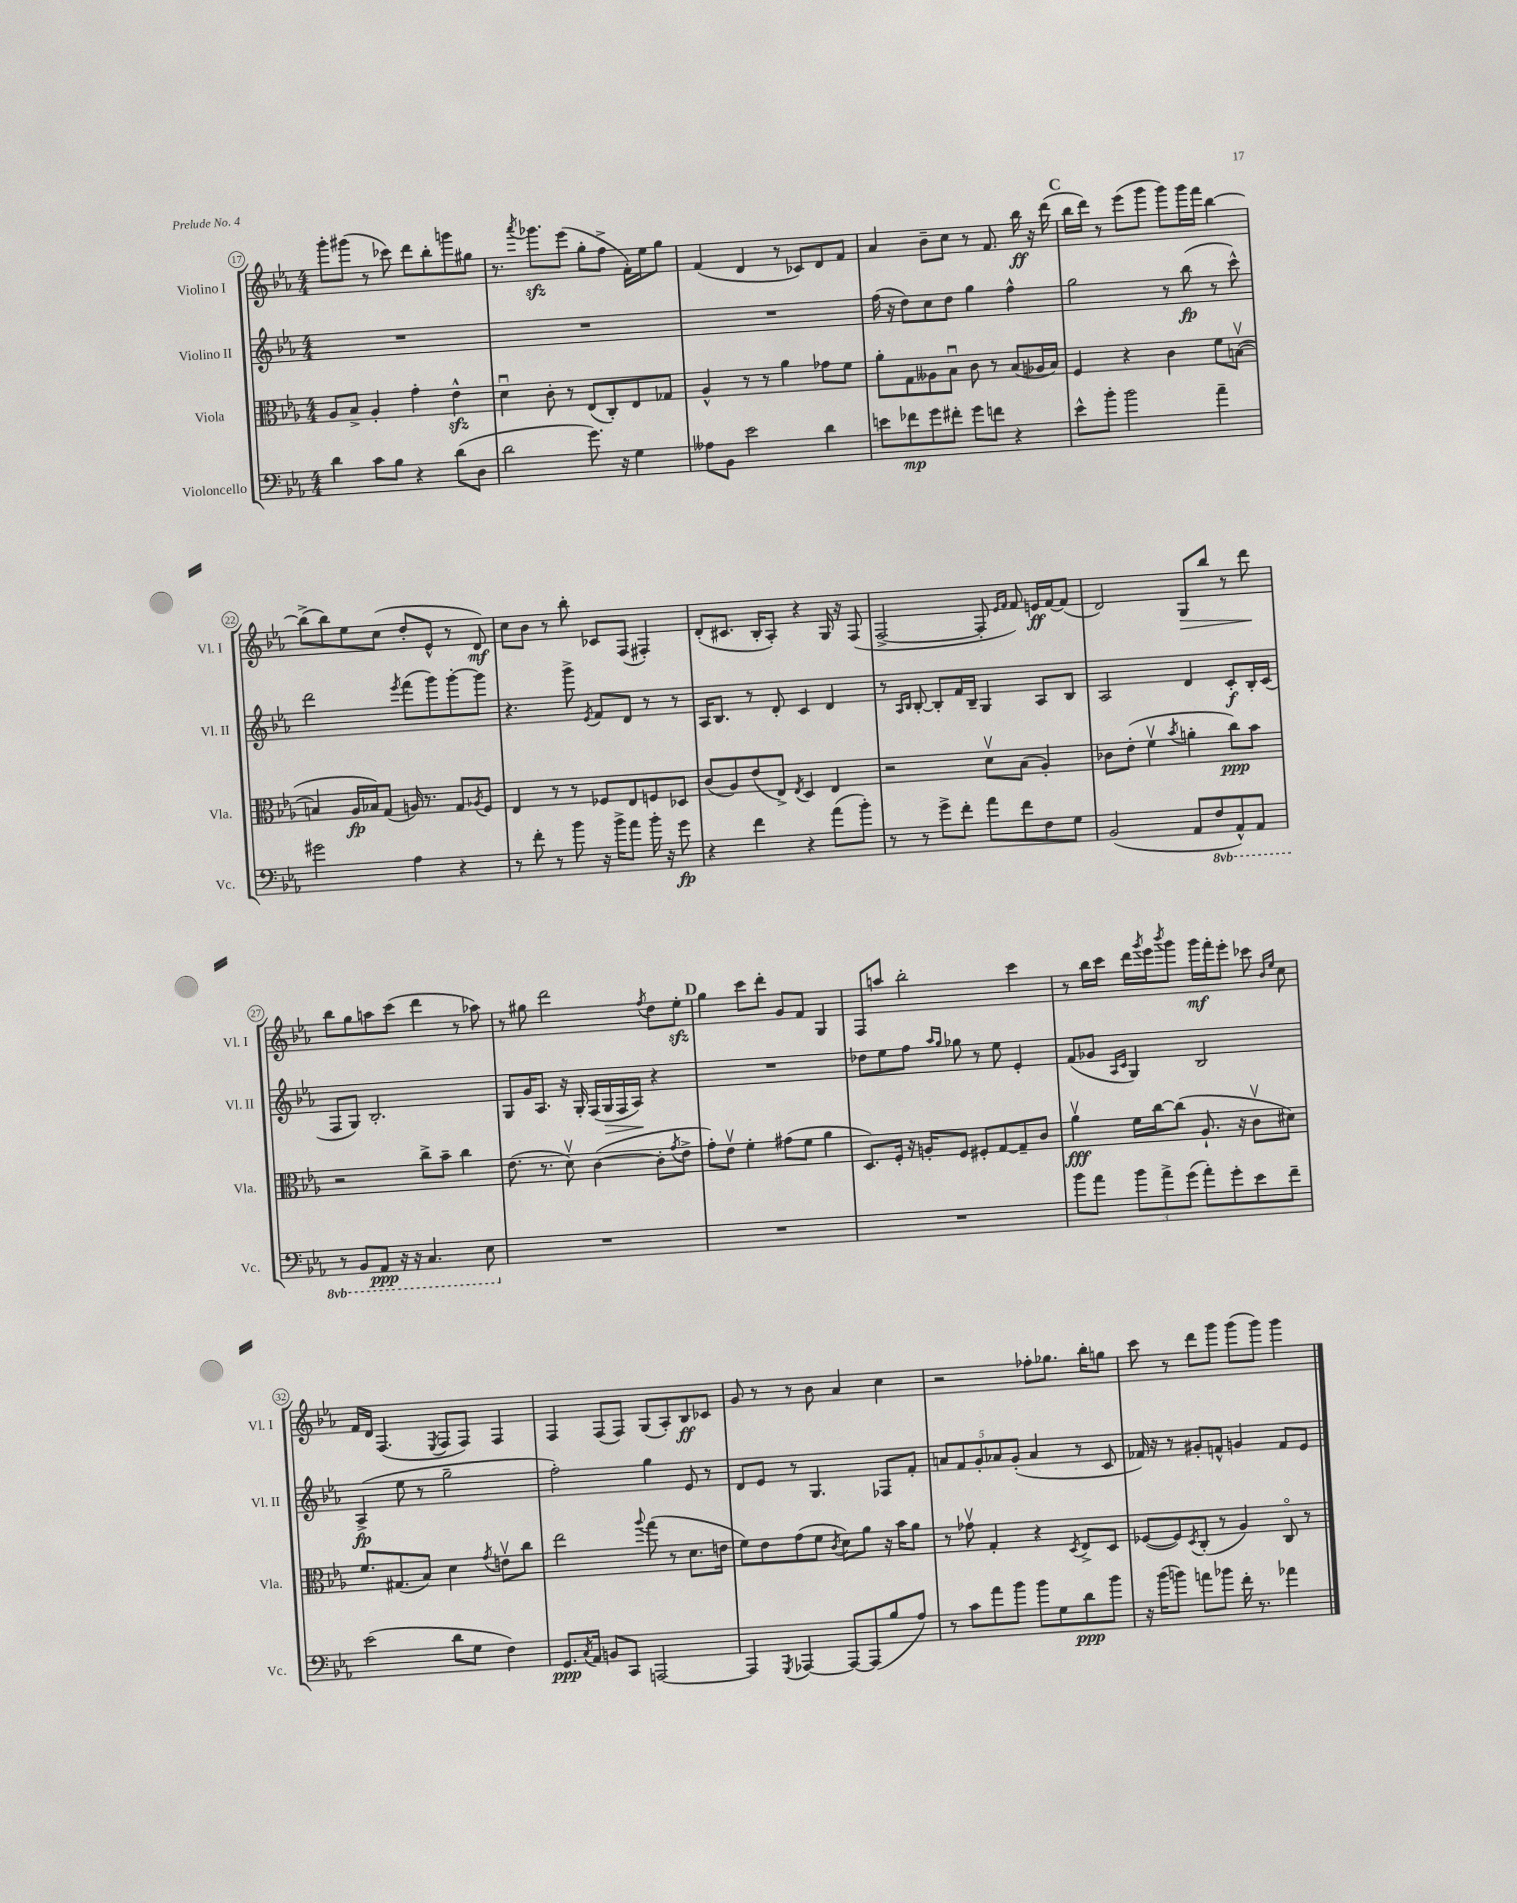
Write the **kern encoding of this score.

**kern	**kern	**kern	**kern
*staff4	*staff3	*staff2	*staff1
*clefF4	*clefC3	*clefG2	*clefG2
*k[b-e-a-]	*k[b-e-a-]	*k[b-e-a-]	*k[b-e-a-]
*M4/4	*M4/4	*M4/4	*M4/4
4d\	8A-/L	1r	8ggg'\L
.	8B-^/J	.	(8ggg#\J
8c\L	4A-'/	.	8r
8B-\J	.	.	8ccc-\)
4r	4g'\	.	8ddd\L
.	.	.	8bb-'\
(8d\L	4e-^^\	.	8ggg\
8D\J	.	.	8gg#\J
=	=	=	=
2d\	4du\	1r	8.r
.	.	.	8qaaa-/
.	.	.	8.ggg-\L
.	8c'\	.	.
.	8r	.	(8eee-\J
8.g\)	(8E-/L	.	8gg'\L
.	8C'/)	.	8ff^\J
16r	.	.	.
4G\	8E-/	.	16f'\LL)
.	.	.	16ee-\J
.	8G-/J	.	8gg\J
=	=	=	=
8A--\L	4A-^^/	1r	(4f/
8BB-\J	.	.	.
2e-\	8r	.	4d/
.	8r	.	.
.	4a-\	.	8r
.	.	.	8c-/L)
4d\	8g-\L	.	8d/
.	8f\J	.	8f/J
=	=	=	=
8e\L	8a-'\L	(16ff\	4a-/
.	.	16r	.
8f-\	8G\	8dd\L)	.
8g\	8A--\	8cc\	8b-~\L
8f#'\J	8B-u\J	8dd\J	8cc\J
8g\L	8c\	4gg\	8r
8f\J	8r	.	8.f/
4r	(8B-/L	4ff^^\	.
.	.	.	16bb-\
.	16A-/L	.	16r
.	16B-/JJ)	.	(16ddd\
=	=	=	=
8e-^^\L	4F/	2gg\	16bb-\LL
.	.	.	16ddd\JJ)
8b-'\J	.	.	8r
2b-\	4r	.	(8eee-\L
.	.	.	8ggg\J
.	4c\	8r	8ggg\L)
.	.	(8bb-\	16ggg\L
.	.	.	16fff\JJ
4a-~\	8f\L	8r	[4bb-\
.	([8Bv\J	8ccc^^\)	.
=	=	=	=
2g#\	4B/]	2ddd\	(8bb-^\]L
.	.	.	8bb-\)
.	16A-/LL	.	8ee-\
.	16B-/J)	.	.
.	(8G/J	.	(8cc\J
.	.	8qeee-/	.
4A-\	16A/)	(8fff\L	8dd'/L
.	8.r	.	.
.	.	8ggg\)	8e-^^/J
4r	8G/L	[8ggg'\	8r
.	8qA-/	.	.
.	8F/J	8ggg\]J	8d/)
=	=	=	=
8r	4E-/	4.r	8cc\L
8f'\	.	.	8b-\J
8r	8r	.	8r
8b-\	8r	8ggg^\	8bb-'\
.	.	8qe-/	.
16r	8F-/L	8f/L	8c-/L
16b-^\LK	.	.	.
8a-\J	8E-/	8d/J	(8F/J
16b-'\	8F/	8r	4F#'/)
16r	.	.	.
8g\	8D-/J	8r	.
=	=	=	=
4r	(8c/L	16A-/LK	(8d'/L
.	.	8.B-/J	.
.	8A-/)	.	8.c#/J
4f\	(8e-/	8r	.
.	.	.	16B-'/LK
.	8E-^/J)	8d'/	8A-'/J)
.	8qE-/	.	.
4r	4D/	4c/	4r
(8a-\L	4E-/	4d/	16G/
.	.	.	16r
8b-'\J)	.	.	(8F/
=	=	=	=
8r	2r	8r	[2F^/
.	.	16qqA-/LL	.
.	.	16qqB-/JJ	.
8r	.	[8B-'/	.
8g^\L	.	8B-'/]L	.
8f'\J	.	16f/L	.
.	.	16B-~/JJ	.
8a-\L	8dv\L	4G/	8F'/]
.	.	.	16qqe-/LL
.	.	.	16qqf/JJ
8f\	(8B-\J	.	8f/)
8F\	4A-'/)	8A-/L	16e/LL
.	.	.	[16f/J
8G\J	.	8B-/J	(8f/]J
=	=	=	=
(2BB-/	8c-\L	2A-/	2d/)
.	(8e-'\J	.	.
.	4fv\	.	.
.	8qb-/	.	.
8AA-/L	4a'\	4d/	8G/L
8FF/	.	.	8bb-/J
8AAA-^^/)	8cc\L)	8c'/L	8r
8AAA-/J	8b-\J	16B-'/L	8ddd\
.	.	(16c/JJ	.
=	=	=	=
8r	2r	8F/L	8bb-\L
8BBB-/L	.	8G/J)	8gg\
8AAA-/J	.	2.B-'/	8aa\
16r	.	.	(8ccc\J
16r	.	.	.
4.CC/	8cc^\L	.	4ddd\
.	8b-~\J	.	.
.	4cc\	.	8r
8EE-\	.	.	8aa-\)
=	=	=	=
1r	(8.e-\	8G/L	8r
.	.	16g/K	8gg#\
.	8.r	8.A-/J	.
.	.	.	2ddd\
.	8dv\)	16r	.
.	.	16G'/	.
.	([4c\	(16F/LL	.
.	.	16G/	.
.	.	16F/	.
.	.	16A-/JJ)	.
.	.	.	8qff/
.	8c'\]L	4r	8dd\L
.	8qg/	.	.
.	8e-^\J	.	8ee-'\J
=	=	=	=
1r	8g'\L)	1r	4gg\
.	8e-v\J	.	.
.	4f'\	.	8ccc\L
.	.	.	8ddd'\J
.	(8g#\L	.	8g/L
.	8f\J	.	8f/J
.	4a-\	.	4G/
=	=	=	=
1r	8.D/L)	8dd-\L	8F/L
.	.	8ee-\	8aa/J
.	16F'/Jk	.	.
.	16r	8ff\J	2bb-'\
.	16A'/LK	.	.
.	.	16qqaa-/LL	.
.	.	16qqgg/JJ	.
.	8F/J	8gg-\	.
.	8F#'/L	8r	.
.	[8G/	8ee-\	.
.	8G~/]	4e-'/	4ccc\
.	8c/J	.	.
=	=	=	=
8b-\L	4a-v\	(8f/L	8r
8a-\J	.	8g-/J	16bb-\LL
.	.	.	16ccc\JJ
.	.	16qqA-/LL	.
.	.	16qqc/JJ	.
12b-\L	16f\LL	4G/)	16ddd\LL
.	.	.	8qggg/
.	[16cc\J	.	16eee-\J
12a-^\	.	.	.
.	.	.	8qbbb-/
.	(8cc\]J	.	8ggg\J
(12g\J	.	.	.
8a-'\L)	8.A-`/	2B-/	16ggg\LL
.	.	.	16fff'\J
8g'\	.	.	8eee-'\J
.	16r	.	.
8e-\	8cv\L	.	8ccc-\
.	.	.	16qqb-/LL
.	.	.	16qqee-/JJ
8f~\J	8d#\J)	.	8cc\
=	=	=	=
(2e-\	8.f/L	(4A-^/	16f/LL
.	.	.	16d/JJ
.	.	.	(4.F/
.	(8.G#/	.	.
.	.	8ee-\	.
.	8B-/J)	8r	.
.	.	.	8qE-/
8d\L	4d\	2gg~\	8F/L
8G\J	.	.	8F/J)
.	8qg/	.	.
4F\)	8ev\L	.	4F/
.	8cc\J	.	.
=	=	=	=
8.GG/L	2ee-\	2ff'\)	4F/
8qC/	.	.	.
16AA-/Jk	.	.	.
8BB/L	.	.	(8F/L
8CC/J	.	.	8F/J)
.	8qqaa-/	.	.
[2AAA/	(8gg\	4gg\	(8G/L
.	8r	.	8A-'/)
.	8.d\L	8e-/	8B-/
.	.	8r	8c-/J
.	16e\Jk	.	.
=	=	=	=
4AAA/]	8f\L)	8d/L	8g/
.	8e-\	8e-/J	8r
8qGGG/	.	.	.
[4AAA-/	(8g\	8r	8r
.	8f\J	4.G/	8b-\
.	8qc/	.	.
8AAA-/_L	8d\L)	.	4a-/
(8AAA-/]	8a-\J	.	.
8B-/	16r	8F-/L	4cc\
.	16b-\LK	.	.
8A-/J)	8a-\J	8f'/J	.
=	=	=	=
8r	8r	10a/L	2r
.	.	10f/	.
8c\L	8g-v\	.	.
.	.	10g'/	.
8a-\	4G'/	.	.
.	.	10a-/	.
8b-\J	.	.	.
.	.	(10g'/J	.
8b-\L	4r	4a-/	8ff-'\L
8G\	.	.	8.gg-\J
.	8qD/	.	.
8d\	8E-^/L	8r	.
.	.	.	16bb-'\LK
8b-\J	8D/J	8c/	8gg\J
=	=	=	=
16r	([8F-/L	16f-/)	8ccc\
(16b-\LK	.	16r	.
8b\J)	8F-/])	8r	8r
.	8qD/	.	.
8a\L	(8C'/J	8g#'/L	8ddd\L
8b-\J	8r	8f^^/J	8ggg\J
16f'\	4A-/)	4g/	(8ggg\L
8.r	.	.	.
.	.	.	8ggg\J)
4a-\	8Co/	8f/L	4ggg\
.	8r	8e-/J	.
==	==	==	==
*-	*-	*-	*-
